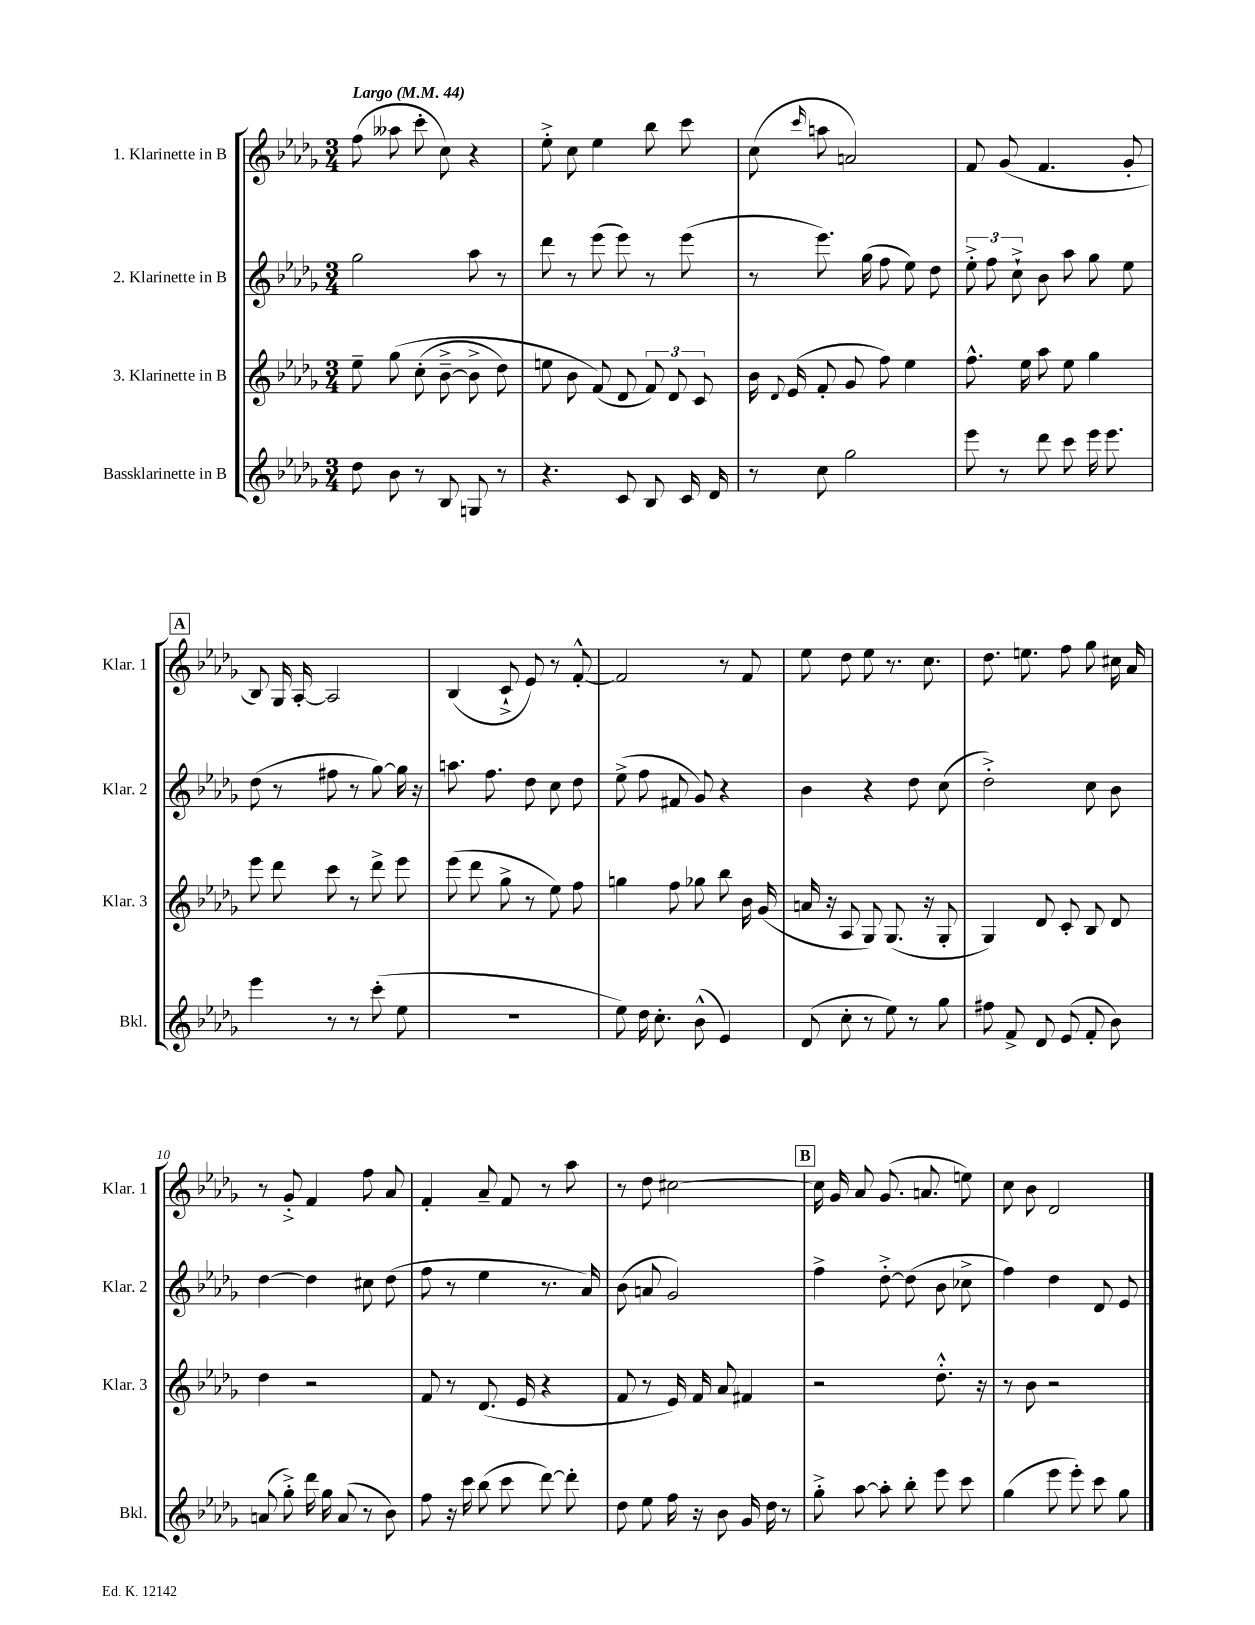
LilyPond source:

<<
\new StaffGroup <<
\new Staff = "s0" \with { instrumentName = "1. Klarinette in B" shortInstrumentName = "Klar. 1" } {
    \clef treble \key des \major \numericTimeSignature \time 3/4 \tempo "Largo" 4 = 44
    \autoBeamOff f''8( aeses''8 c'''8-. c''8) r4 |
    ees''8-.-> c''8 ees''4 bes''8 c'''8 |
    c''8( \grace { c'''16 } a''8 a'2) |
    f'8 ges'8( f'4. ges'8-. |
    \mark \markup { \box "A" } bes8) ges16 aes16~-. aes2 |
    bes4( c'8-!-> ees'8) r8 f'8~-.-^ |
    f'2 r8 f'8 |
    ees''8 des''8 ees''8 r8. c''8. |
    des''8. e''8. f''8 ges''8 cis''16 aes'16 |
    r8 ges'8-.-> f'4 f''8 aes'8 |
    f'4-. aes'8-- f'8 r8 aes''8 |
    r8 des''8 cis''2~ |
    \mark \markup { \box "B" } cis''16 ges'16 aes'8 ges'8.( a'8. e''8) |
    c''8 bes'8 des'2 \bar "|." |
}
\new Staff = "s1" \with { instrumentName = "2. Klarinette in B" shortInstrumentName = "Klar. 2" } {
    \clef treble \key des \major \numericTimeSignature \time 3/4
    \autoBeamOff ges''2 aes''8 r8 |
    des'''8 r8 ees'''8( ees'''8) r8 ees'''8( |
    r8 ees'''8.) ges''16( f''8 ees''8) des''8 |
    \tuplet 3/2 { ees''8-.-> f''8 c''8-!-> } bes'8 aes''8 ges''8 ees''8 |
    \mark \markup { \box "A" } des''8( r8 fis''8 r8 ges''8~) ges''16 r16 |
    a''8. f''8. des''8 c''8 des''8 |
    ees''8->( f''8 fis'8 ges'8) r4 |
    bes'4 r4 des''8 c''8( |
    des''2-.->) c''8 bes'8 |
    des''4~ des''4 cis''8 des''8( |
    f''8 r8 ees''4 r8. aes'16) |
    bes'8( a'8 ges'2) |
    \mark \markup { \box "B" } f''4-> des''8~-.-> des''8( bes'8 ces''8-> |
    f''4) des''4 des'8 ees'8 \bar "|." |
}
\new Staff = "s2" \with { instrumentName = "3. Klarinette in B" shortInstrumentName = "Klar. 3" } {
    \clef treble \key des \major \numericTimeSignature \time 3/4
    \autoBeamOff ees''8-- ges''8\( c''8-.( bes'8~---> bes'8-> des''8) |
    e''8 bes'8 f'8(\) des'8 \tuplet 3/2 { f'8) des'8 c'8 } |
    bes'16 \appoggiatura { des'8 } ees'16( f'8-. ges'8 f''8) ees''4 |
    f''8.-^ ees''16 aes''8 ees''8 ges''4 |
    \mark \markup { \box "A" } ees'''8 des'''8 c'''8 r8 des'''8-> ees'''8 |
    ees'''8( des'''8 ges''8-> r8 ees''8) f''8 |
    g''4 f''8 ges''8 bes''8 bes'16 ges'16( |
    a'16 r16 aes8 ges8) ges8.( r16 ges8-. |
    ges4) des'8 c'8-. bes8 des'8 |
    des''4 r2 |
    f'8 r8 des'8.( ees'16 r4 |
    f'8 r8 ees'16) f'16 aes'8 fis'4 |
    \mark \markup { \box "B" } r2 des''8.-.-^ r16 |
    r8 bes'8 r2 \bar "|." |
}
\new Staff = "s3" \with { instrumentName = "Bassklarinette in B" shortInstrumentName = "Bkl." } {
    \clef treble \key des \major \numericTimeSignature \time 3/4
    \autoBeamOff des''8 bes'8 r8 bes8 g8 r8 |
    r4. c'8 bes8 c'16 des'16 |
    r8 c''8 ges''2 |
    ees'''8 r8 des'''8 c'''8 ees'''16 ees'''8. |
    \mark \markup { \box "A" } ees'''4 r8 r8 c'''8-.( ees''8 |
    R2. |
    ees''8) des''16 c''8.-. bes'8-^( ees'4) |
    des'8( c''8-. r8 ees''8) r8 ges''8 |
    fis''8 f'8-> des'8 ees'8( f'8-. bes'8) |
    a'8( ges''8-.->) des'''16 ges''16 a'8( r8 bes'8) |
    f''8 r16 c'''16 bes''8( c'''8 des'''8~) des'''8-. |
    des''8 ees''8 f''16 r16 bes'8 ges'16 des''16 r8 |
    \mark \markup { \box "B" } ges''8-.-> aes''8~ aes''8-. bes''8-. ees'''8 c'''8 |
    ges''4( ees'''8 ees'''8-.) c'''8 ges''8 \bar "|." |
}
>>
>>
